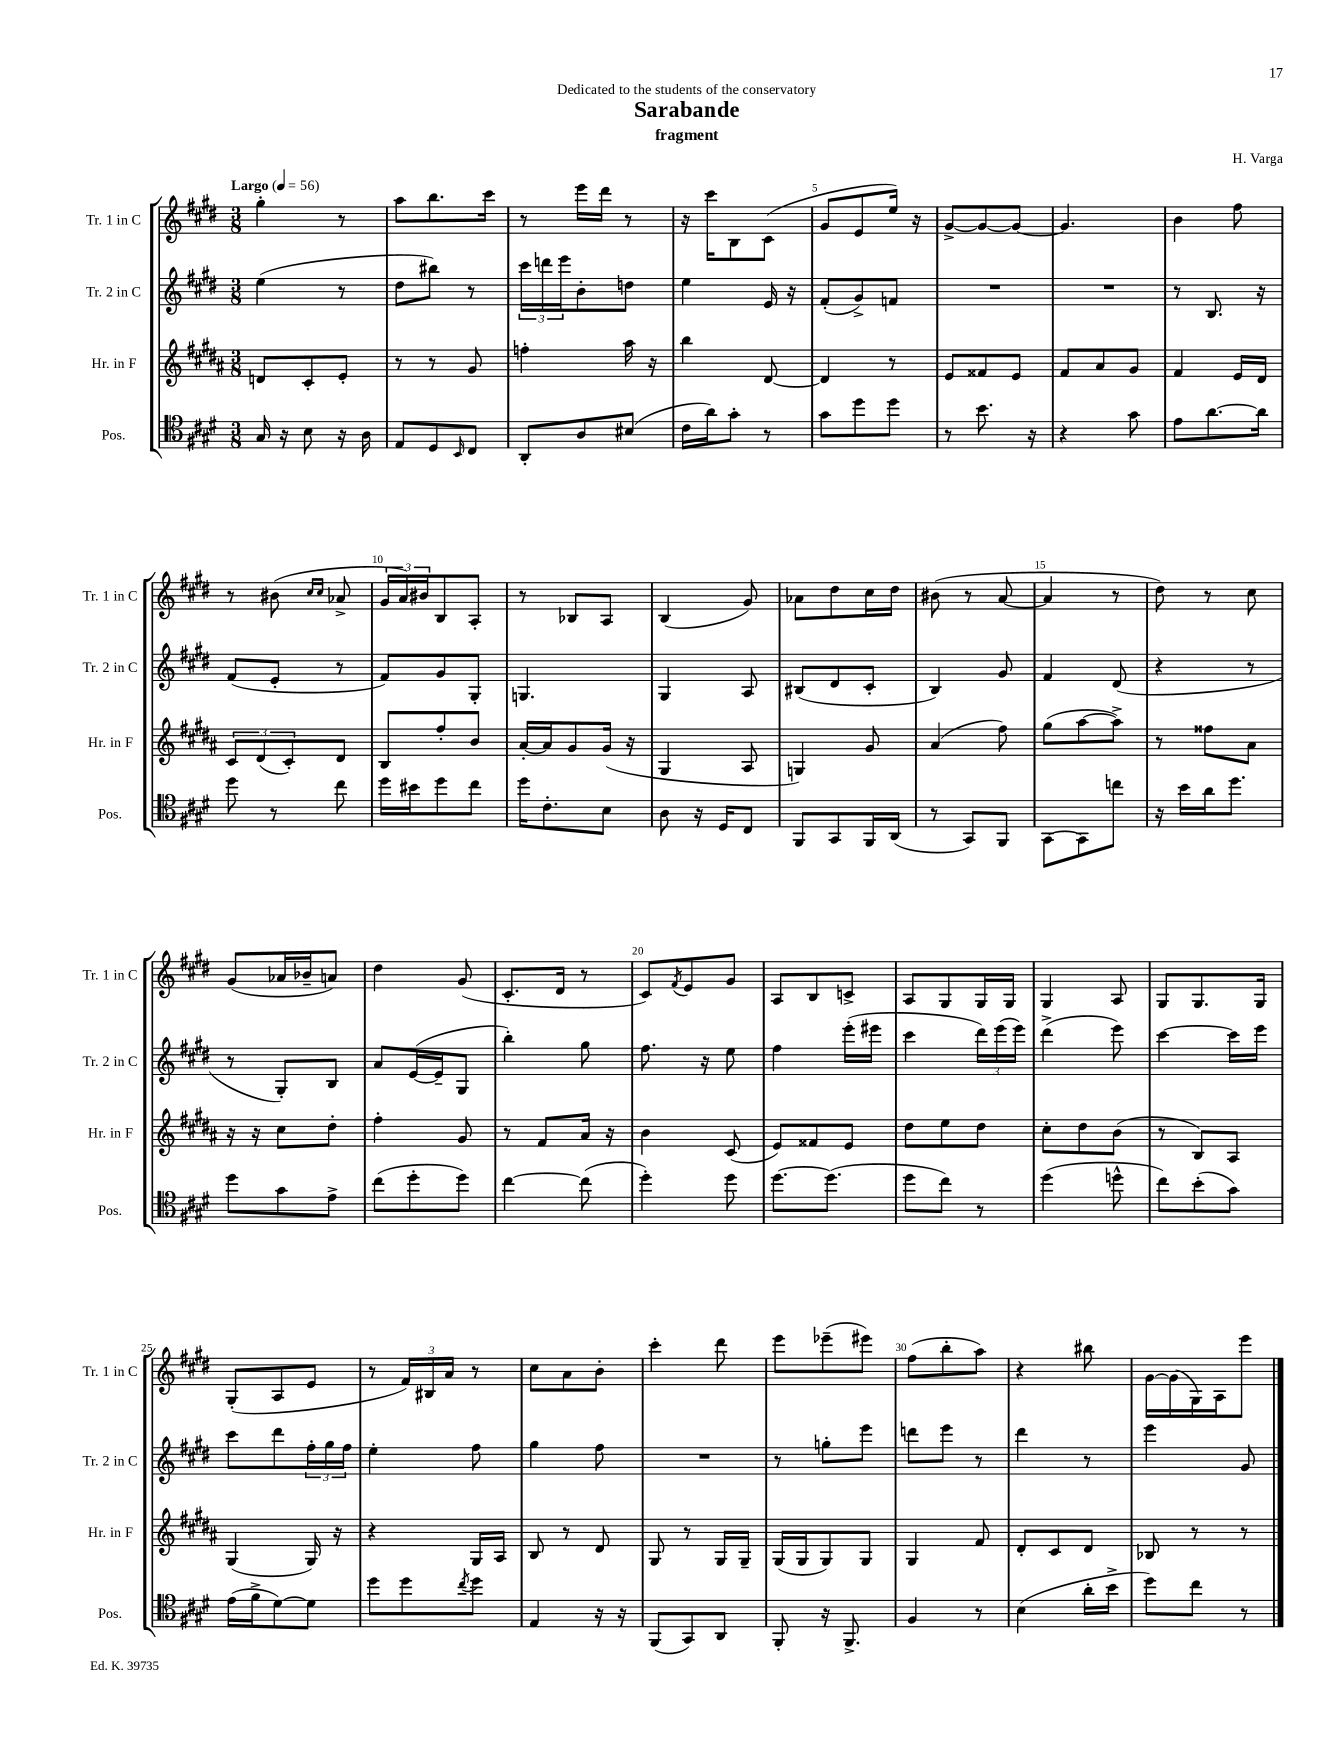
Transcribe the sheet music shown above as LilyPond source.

\header { title = "Sarabande" composer = "H. Varga" subtitle = "fragment" dedication = "Dedicated to the students of the conservatory" }
<<
\new StaffGroup <<
\new Staff = "s0" \with { instrumentName = "Tr. 1 in C" shortInstrumentName = "Tr. 1 in C" } {
    \clef treble \key e \major \numericTimeSignature \time 3/8 \tempo "Largo" 4 = 56
    gis''4-. r8 |
    a''8 b''8. cis'''16 |
    r8 e'''16 dis'''16 r8 |
    r16 cis'''16 b8 cis'8( |
    gis'8 e'8 e''16) r16 |
    gis'8~-> gis'8~ gis'8~ |
    gis'4. |
    b'4 fis''8 |
    r8 bis'8( \grace { cis''16 cis''16 } aes'8-> |
    \tuplet 3/2 { gis'16 a'16) bis'16 } b8 a8-. |
    r8 bes8 a8 |
    b4( gis'8) |
    aes'8 dis''8 cis''16 dis''16 |
    bis'8( r8 a'8~ |
    a'4 r8 |
    dis''8) r8 cis''8 |
    gis'8( aes'16 bes'16-- a'8) |
    dis''4 gis'8( |
    cis'8.-. dis'16 r8 |
    cis'8) \acciaccatura { fis'8 } e'8 gis'8 |
    a8 b8 c'8-> |
    a8 gis8 gis16 gis16 |
    gis4 a8 |
    gis8 gis8. gis16 |
    gis8-.( a8 e'8 |
    r8 \tuplet 3/2 { fis'16) bis16 a'16 } r8 |
    cis''8 a'8 b'8-. |
    cis'''4-. dis'''8 |
    e'''8 ees'''8--( eis'''8) |
    fis''8( b''8-. a''8) |
    r4 bis''8 |
    gis'16~ gis'16( gis16) a16 e'''8 \bar "|." |
}
\new Staff = "s1" \with { instrumentName = "Tr. 2 in C" shortInstrumentName = "Tr. 2 in C" } {
    \clef treble \key e \major \numericTimeSignature \time 3/8
    e''4( r8 |
    dis''8 bis''8) r8 |
    \tuplet 3/2 { cis'''16 d'''16 e'''16 } b'8-. d''8 |
    e''4 e'16 r16 |
    fis'8-.( gis'8->) f'8 |
    R4. |
    R4. |
    r8 b8. r16 |
    fis'8( e'8-. r8 |
    fis'8) gis'8 gis8-. |
    g4. |
    gis4 a8 |
    bis8( dis'8 cis'8-. |
    b4) gis'8 |
    fis'4 dis'8( |
    r4 r8 |
    r8 gis8-.) b8 |
    a'8 e'16~( e'16-- gis8 |
    b''4-.) gis''8 |
    fis''8. r16 e''8 |
    fis''4 e'''16-.( eis'''16 |
    cis'''4 \tuplet 3/2 { dis'''16) e'''16( e'''16) } |
    dis'''4->( e'''8) |
    cis'''4~ cis'''16 e'''16 |
    cis'''8 dis'''8 \tuplet 3/2 { fis''16-. gis''16 fis''16 } |
    e''4-. fis''8 |
    gis''4 fis''8 |
    R4. |
    r8 g''8-. e'''8 |
    d'''8 e'''8 r8 |
    dis'''4 r8 |
    e'''4 gis'8 \bar "|." |
}
\new Staff = "s2" \with { instrumentName = "Hr. in F" shortInstrumentName = "Hr. in F" } {
    \clef treble \key b \major \numericTimeSignature \time 3/8
    d'8 cis'8-. e'8-. |
    r8 r8 gis'8 |
    f''4-. ais''16 r16 |
    b''4 dis'8~ |
    dis'4 r8 |
    e'8 fisis'8 e'8 |
    fis'8 ais'8 gis'8 |
    fis'4 e'16 dis'16 |
    \tuplet 3/2 { cis'8 dis'8( cis'8-.) } dis'8 |
    b8 fis''8-. b'8 |
    ais'16~-. ais'16 gis'8 gis'16( r16 |
    gis4 ais8 |
    g4) gis'8 |
    ais'4( fis''8) |
    gis''8( ais''8~ ais''8->) |
    r8 fisis''8 ais'8 |
    r16 r16 cis''8 dis''8-. |
    fis''4-. gis'8 |
    r8 fis'8 ais'16 r16 |
    b'4 cis'8( |
    e'8) fisis'8 e'8 |
    dis''8 e''8 dis''8 |
    cis''8-. dis''8 b'8( |
    r8 b8) ais8 |
    gis4( gis16) r16 |
    r4 gis16 ais16 |
    b8 r8 dis'8 |
    gis8 r8 gis16 gis16-- |
    gis16( gis16 gis8) gis8 |
    gis4 fis'8 |
    dis'8-. cis'8 dis'8 |
    bes8 r8 r8 \bar "|." |
}
\new Staff = "s3" \with { instrumentName = "Pos." shortInstrumentName = "Pos." } {
    \clef tenor \key e \major \numericTimeSignature \time 3/8
    gis16 r16 b8 r16 a16 |
    e8 dis8 \grace { b,16 } cis8 |
    a,8-. a8 bis8( |
    cis'16 a'16) gis'8-. r8 |
    gis'8 dis''8 dis''8 |
    r8 b'8. r16 |
    r4 gis'8 |
    e'8 a'8.~ a'16 |
    dis''8 r8 cis''8 |
    dis''16 bis'16 dis''8 cis''8 |
    dis''16 cis'8.-. b8 |
    a8 r16 dis16 cis8 |
    fis,8 gis,8 fis,16 a,16( |
    r8 gis,8) fis,8 |
    gis,8~ gis,8 c''8 |
    r16 b'16 a'16 dis''8. |
    dis''8 gis'8 e'8-> |
    cis''8( dis''8-. dis''8) |
    cis''4~ cis''8( |
    dis''4-.) dis''8 |
    dis''8.~ dis''8.( |
    dis''8 cis''8) r8 |
    dis''4( d''8-^ |
    cis''8) b'8-.( gis'8) |
    e'16( fis'16-> dis'8~) dis'8 |
    dis''8 dis''8 \acciaccatura { cis''8 } dis''8 |
    e4 r16 r16 |
    fis,8( gis,8) a,8 |
    fis,8-. r16 fis,8.-> |
    fis4 r8 |
    b4( a'16-. b'16-> |
    dis''8) cis''8 r8 \bar "|." |
}
>>
>>
\layout { \context { \Score \override BarNumber.break-visibility = ##(#f #t #t) barNumberVisibility = #(every-nth-bar-number-visible 5) } }
